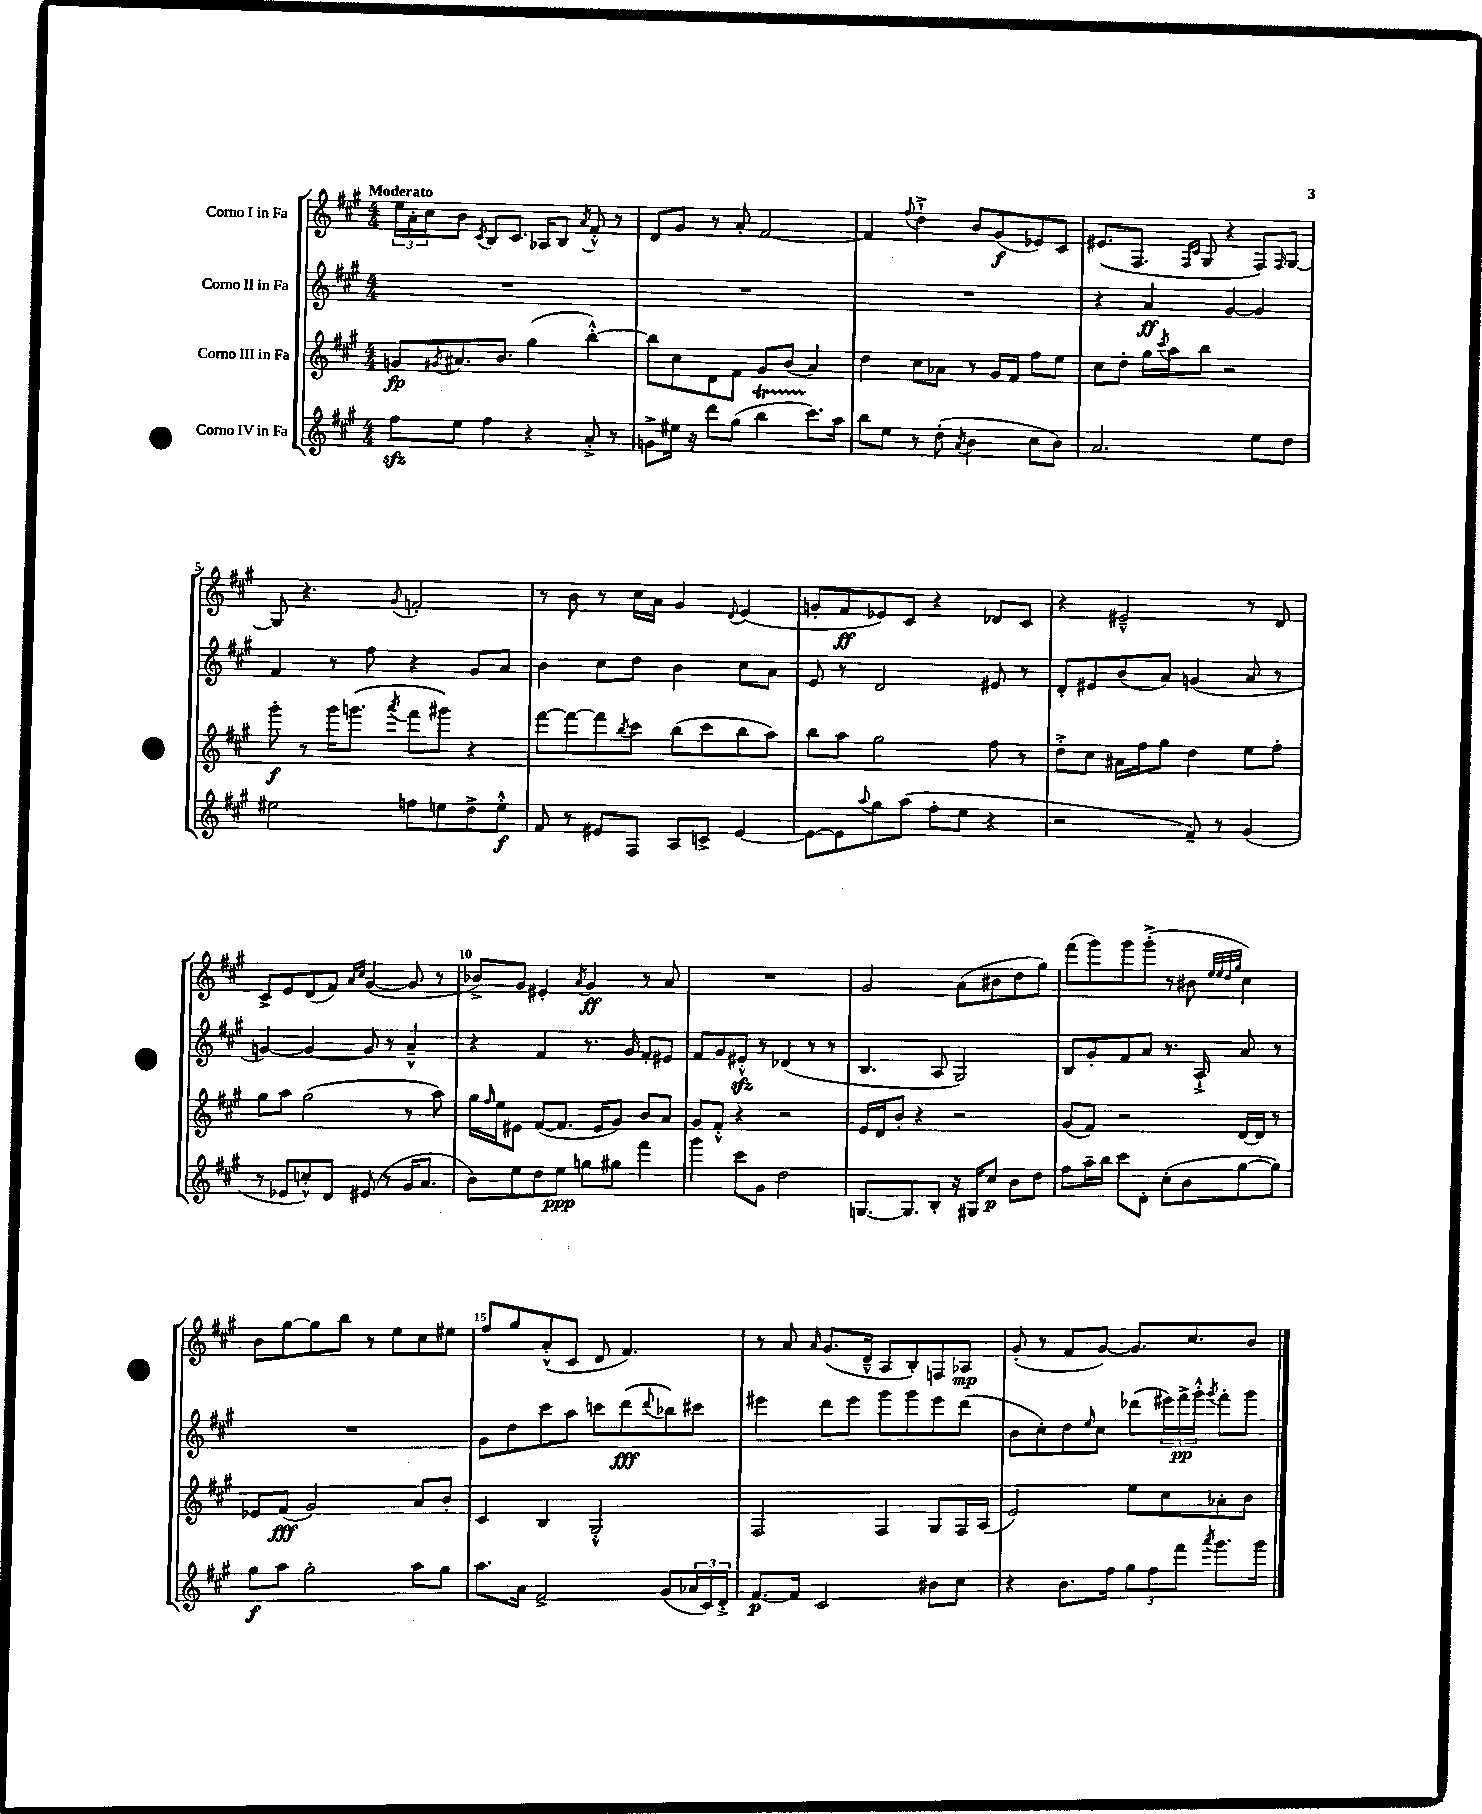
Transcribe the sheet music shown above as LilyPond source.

<<
\new StaffGroup <<
\new Staff = "s0" \with { instrumentName = "Corno I in Fa" } {
    \clef treble \key a \major \numericTimeSignature \time 4/4 \tempo "Moderato"
    \tuplet 3/2 { e''16 a'16-. cis''16 } b'8 \acciaccatura { cis'8 } b8 cis'8. aes16 b8 \acciaccatura { a'8 } fis'8-.-^ r8 |
    d'8 gis'8 r8 a'8-. fis'2~ |
    fis'4 \appoggiatura { fis''8 } d''4-!-> b'8 gis'8\f( ees'8) cis'8 |
    eis'8.( fis8. \grace { fis16 cis'16 } gis8 r4 fis8) \grace { fis16 } gis8~ |
    gis8 r4. \acciaccatura { gis'8 } f'2-. |
    r8 b'8 r8 cis''16 a'16 gis'4 \appoggiatura { d'8 } e'4( |
    g'8-. fis'8\ff ees'8) cis'8 r4 des'8 cis'8 |
    r4 eis'2---^ r8 d'8 |
    cis'8-> e'8 d'8( fis'8) \grace { a'16 cis''16 } gis'4~( gis'8 r8 |
    bes'8->) gis'8 eis'4-. \acciaccatura { a'8 } gis'4\ff r8 a'8 |
    R1 |
    gis'2 a'8( bis'8 d''8 gis''8) |
    fis'''8( gis'''8) gis'''8 gis'''8-.->( r8 bis'8 \grace { e''32 e''32 d''32 gis''32 } cis''4) |
    b'8 gis''8~ gis''8 b''8 r8 e''8 cis''8 eis''8 |
    fis''8 gis''8 a'8-.-^( cis'8 d'8 fis'4.) |
    r8 a'8 \grace { a'16 } gis'8.( d'16---^ a8 b8-.) f8 aes8\mp |
    gis'8-.( r8 fis'8 gis'8~) gis'8. cis''8. b'8 \bar "|." |
}
\new Staff = "s1" \with { instrumentName = "Corno II in Fa" } {
    \clef treble \key a \major \numericTimeSignature \time 4/4
    R1 |
    R1 |
    R1 |
    r4 a'4\ff gis'4~ gis'4 |
    fis'4 r8 fis''8 r4 gis'8 a'8 |
    b'4 cis''8 d''8 b'4 cis''8 a'8 |
    e'8 r8 d'2 eis'8 r8 |
    d'8-. eis'8 b'8( a'8) g'4( a'8 r8 |
    g'4~) g'4~ g'8 r8 a'4---^ |
    r4 fis'4 r8. gis'16 fis'8-. eis'8 |
    fis'8 gis'8 eis'8-.-^\sfz r8 des'4( r8 r8 |
    b4. a8 gis2) |
    b8 gis'8-. fis'8 a'8 r8. a16-!-> a'8 r8 |
    R1 |
    gis'8 d''8 cis'''8 a''8 c'''8 d'''8\fff( \appoggiatura { d'''8 } bes''8) cis'''8 |
    eis'''4 d'''8 eis'''8 gis'''8 gis'''8 eis'''8 d'''8( |
    b'8 cis''8-.) d''8 \grace { e''16 } cis''8 des'''8( \tuplet 3/2 { eis'''16) fis'''16->\pp gis'''16-.-^ } \acciaccatura { gis'''8 } fis'''8-. gis'''8 \bar "|." |
}
\new Staff = "s2" \with { instrumentName = "Corno III in Fa" } {
    \clef treble \key a \major \numericTimeSignature \time 4/4
    g'8\fp \acciaccatura { gis'8 } ais'8. b'8. gis''4( b''4~-.-^) |
    b''8 cis''8 d'8 fis'8 gis'8 b'8( a'4) |
    d''4 cis''8 aes'8 r8 gis'16 fis'16 fis''8 e''8 |
    cis''8 d''8-. gis''16 \acciaccatura { cis'''8 } a''16 b''8 r2 |
    gis'''8-.\f r8 gis'''16 g'''8.( \acciaccatura { a'''8 } fis'''8 gis'''8) r4 |
    fis'''8~ fis'''8~ fis'''8 \acciaccatura { b''8 } cis'''8 b''8( cis'''8 b''8 a''8) |
    b''8 a''8 gis''2 fis''8 r8 |
    d''8-.-> cis''8 ais'16 fis''16 gis''8 d''4 e''8 fis''8-. |
    gis''8 a''8 gis''2( r8 a''8) |
    gis''16 \grace { fis''16 } e''16 eis'8 fis'8~( fis'8. eis'16 gis'8) b'8 a'8 |
    gis'8 fis'8-.-^ r4 r2 |
    e'16 d'16 b'8-. r4 r2 |
    gis'8( fis'8) r2 d'16~ d'16 r8 |
    ees'8 fis'8\fff( gis'2) a'8 b'8-. |
    cis'4 b4 gis2-.-^ |
    fis2 fis4 gis8 fis16 a16( |
    e'2) e''8 cis''8 aes'8-. b'8 \bar "|." |
}
\new Staff = "s3" \with { instrumentName = "Corno IV in Fa" } {
    \clef treble \key a \major \numericTimeSignature \time 4/4
    fis''8\sfz e''8 fis''4 r4 a'8-.-> r8 |
    g'8-> eis''16 r16 d'''8 gis''8( b''4\startTrillSpan cis'''8.\stopTrillSpan) a''16 |
    b''8 e''8 r8 d''8-.( \acciaccatura { a'8 } b'4 cis''8 b'8) |
    a'2. e''8 d''8 |
    eis''2 f''8 e''8 d''8-> e''8-.-^\f |
    fis'8 r8 eis'8 fis8 a8 c'8-> eis'4~ |
    eis'8~ eis'8 \appoggiatura { a''8 } gis''8 a''8( fis''8-. e''8 r4 |
    r2 fis'8--) r8 gis'4( |
    r8 ees'8 c''8-.-^) d'8 eis'8( r8 gis'16 a'8. |
    b'8) e''8 d''8 e''8\ppp g''8 gis''8 fis'''4 |
    gis'''4 cis'''8 gis'8 d''2 |
    g8.~ g8. b8-. r16 gis16 cis''8\p b'8 d''8 |
    fis''8 a''16-- b''16 cis'''8 d'8-. cis''8-.( b'8 gis''8~ gis''8) |
    gis''8\f a''8 gis''2-. a''8 gis''8 |
    a''8. a'16 fis'2-> gis'8( \tuplet 3/2 { aes'16 cis'16) d'16-.-> } |
    fis'8.~\p fis'16 cis'2 bis'8 cis''8 |
    r4 b'8. fis''16 \tuplet 3/2 { gis''8 fis''8 fis'''8 } \acciaccatura { a'''8 } gis'''8. gis'''16 \bar "|." |
}
>>
>>
\layout { \context { \Score \override BarNumber.break-visibility = ##(#f #t #t) barNumberVisibility = #(every-nth-bar-number-visible 5) } }
